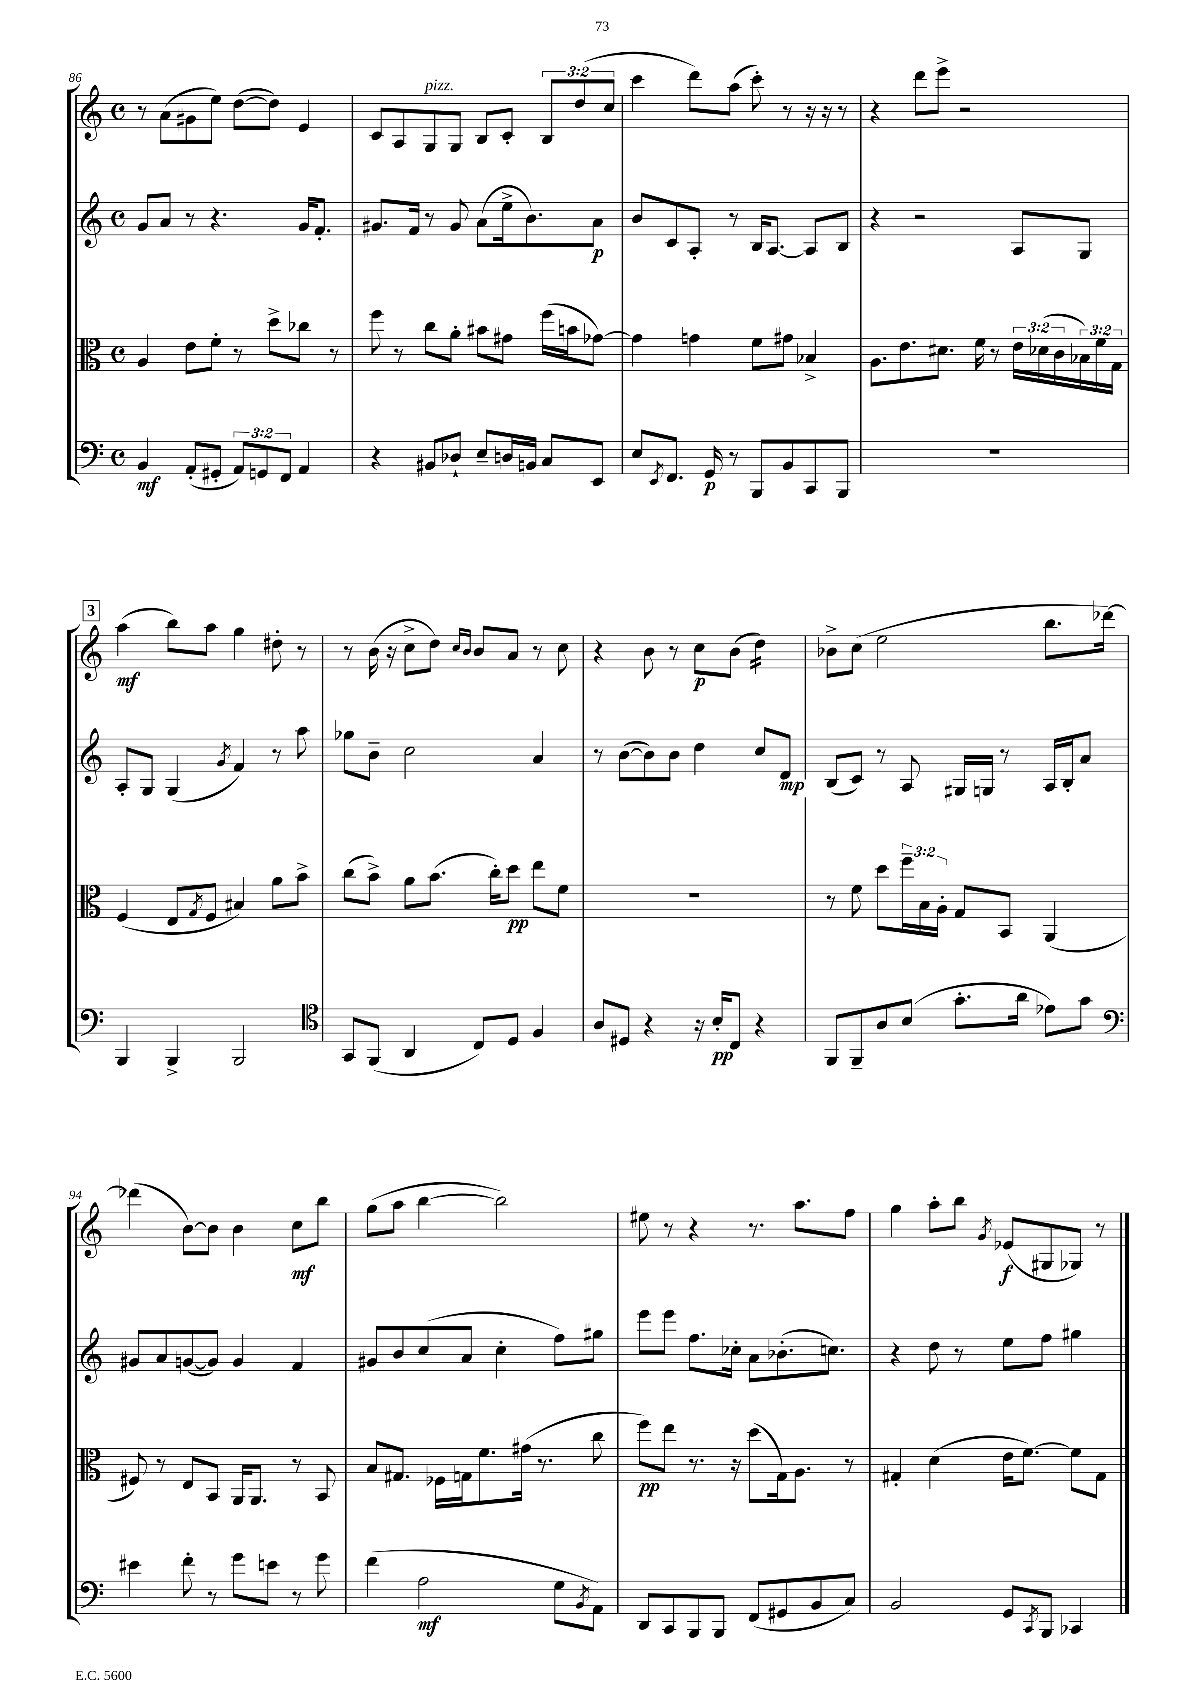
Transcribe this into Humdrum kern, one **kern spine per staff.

**kern	**kern	**kern	**kern
*staff4	*staff3	*staff2	*staff1
*clefF4	*clefC3	*clefG2	*clefG2
*k[]	*k[]	*k[]	*k[]
*M4/4	*M4/4	*M4/4	*M4/4
*met(c)	*met(c)	*met(c)	*met(c)
4BB/	4A/	8g/L	8r
.	.	8a/J	(8a\L
(8AA'/L	8e\L	8r	8g#\
8GG#'/J	8f'\J	4.r	8ee\J)
12AA/L)	8r	.	([8dd\L
12GG/	.	.	.
.	8dd^\L	.	8dd\]J)
12FF/J	.	.	.
4AA/	8cc-\J	16g/LK	4e/
.	.	8.f'/J	.
.	8r	.	.
=	=	=	=
4r	8ff\	8.g#/L	8c/L
.	8r	.	8A/
.	.	16f/Jk	.
8BB#/L	8cc\L	8r	8G/
8D-`/J	8a'\J	8g#/	8G/J
8E~/L	8b#\L	(8a\L	8B/L
16D/L	8g#\J	16ee^\k	8c'/J
16BB/JJ	.	8.b\)	.
8C/L	(16ff\LL	.	12B/L
.	16b\J	.	.
.	.	.	(12dd/
8EE/J	[8g-\J)	8a\J	.
.	.	.	12cc/J
=	=	=	=
8E/L	4g-\]	8b/L	4ccc\
8qEE/	.	.	.
8.FF/J	.	8c/	.
.	4g\	8A'/J	8ddd\L)
16GG/	.	.	.
8r	.	8r	(8aa\J
8BBB/L	8f\L	16B/LK	8ccc'\)
.	.	[8.A/J	.
8BB/	8g#\J	.	8r
8CC/	4B-^/	8A/]L	16r
.	.	.	16r
8BBB/J	.	8B/J	8r
=	=	=	=
1r	8.A\L	4r	4r
.	8.e\	.	.
.	.	2r	8ddd\L
.	8.d#\J	.	8eee^\J
.	.	.	2r
.	16f\	.	.
.	8r	.	.
.	24e\LL	8A/L	.
.	(24d-\	.	.
.	24c\	.	.
.	24B-\)	8G/J	.
.	24f\	.	.
.	24G\JJ	.	.
=	=	=	=
4BBB/	(4F/	8A'/L	(4aa\
.	.	8G/J	.
4BBB^/	8E/L	(4G/	8bb\L)
.	8qG/	.	.
.	8F/J	.	8aa\J
.	.	8qg/	.
2BBB/	4B#/)	4f/)	4gg\
.	8a\L	8r	8dd#'\
.	8b^\J	8aa\	8r
=	=	=	=
*clefC4	*	*	*
8GG/L	(8cc\L	8gg-\L	8r
(8FF/J	8b^\J)	8b~\J	(16b\
.	.	.	16r
4AA/	8a\L	2cc\	8cc^\L
.	(8.b\J	.	8dd\J)
.	.	.	16qqcc/LL
.	.	.	16qqb/JJ
8C/L)	.	.	8b/L
.	16cc'\LK)	.	.
8D/J	8dd\J	.	8a/J
4F/	8ee\L	4a/	8r
.	8f\J	.	8cc\
=	=	=	=
8A/L	1r	8r	4r
8D#/J	.	([8b\L	.
4r	.	8b\])	8b\
.	.	8b\J	8r
16r	.	4dd\	8cc\L
16B'/LK	.	.	.
8C/J	.	.	(8b\J
4r	.	8cc/L	4dd\)
.	.	8d/J	.
=	=	=	=
8FF/L	8r	(8B/L	8b-^\L
8FF~/	8f\	8c/J)	(8cc\J
8A/	8dd\L	8r	2ee\
(8B/J	24ff~\L	8A/	.
.	24B\	.	.
.	24A'\JJ	.	.
8.g'\L	8G/L	16G#/LL	.
.	.	16G/JJ	.
.	8BB/J	8r	.
16a\Jk	.	.	.
8e-\L)	(4AA/	16A/LL	8.bb\L
.	.	16B'/J	.
8g\J	.	8a/J	.
.	.	.	[16ddd-\Jk)
=	=	=	=
*clefF4	*	*	*
4e#\	8F#/)	8g#/L	(4ddd-\]
.	8r	8a/	.
8f'\	8E/L	([8g/	[8b\L)
8r	8BB/J	8g/]J)	8b\]J
8g\L	16AA/LK	4g/	4b\
.	8.AA/J	.	.
8e\J	.	.	.
8r	8r	4f/	8cc\L
8g\	8BB/	.	8bb\J
=	=	=	=
(4f\	8B/L	8g#/L	(8gg\L
.	8.G#/J	8b/	8aa\J
2A\	.	(8cc/	[4bb\
.	16F-\LL	.	.
.	16G\J	8a/J	.
.	8.f\	.	.
.	.	4cc'\	2bb\])
.	(16g#\Jk	.	.
.	8.r	.	.
8G\L	.	8ff\L)	.
8qBB/	.	.	.
8AA\J)	8cc\	8gg#\J	.
=	=	=	=
8DD/L	8ff\L)	8eee\L	8ee#\
8CC/	8ee\J	8eee\J	8r
8BBB/	8.r	8.ff\L	4r
8BBB/J	.	.	.
.	16r	16cc-'\Jk	.
(8FF/L	(8dd\L	8a\L	8.r
8GG#/	16G\k)	(8.b-'\	.
.	8.A\J	.	8.aa\L
8BB/	.	.	.
.	.	8.cc\J)	.
8C/J)	8r	.	8ff\J
=	=	=	=
2BB/	4G#'/	4r	4gg\
.	(4d\	8dd\	8aa'\L
.	.	8r	8bb\J
.	.	.	8qg/
8GG/L	16e\LK	8ee\L	(8e-/L
.	[8.f\J)	.	.
8qCC/	.	.	.
8BBB/J	.	8ff\J	8G#/
4CC-/	8f\]L	4gg#\	8G-/J)
.	8G#\J	.	8r
==	==	==	==
*-	*-	*-	*-
